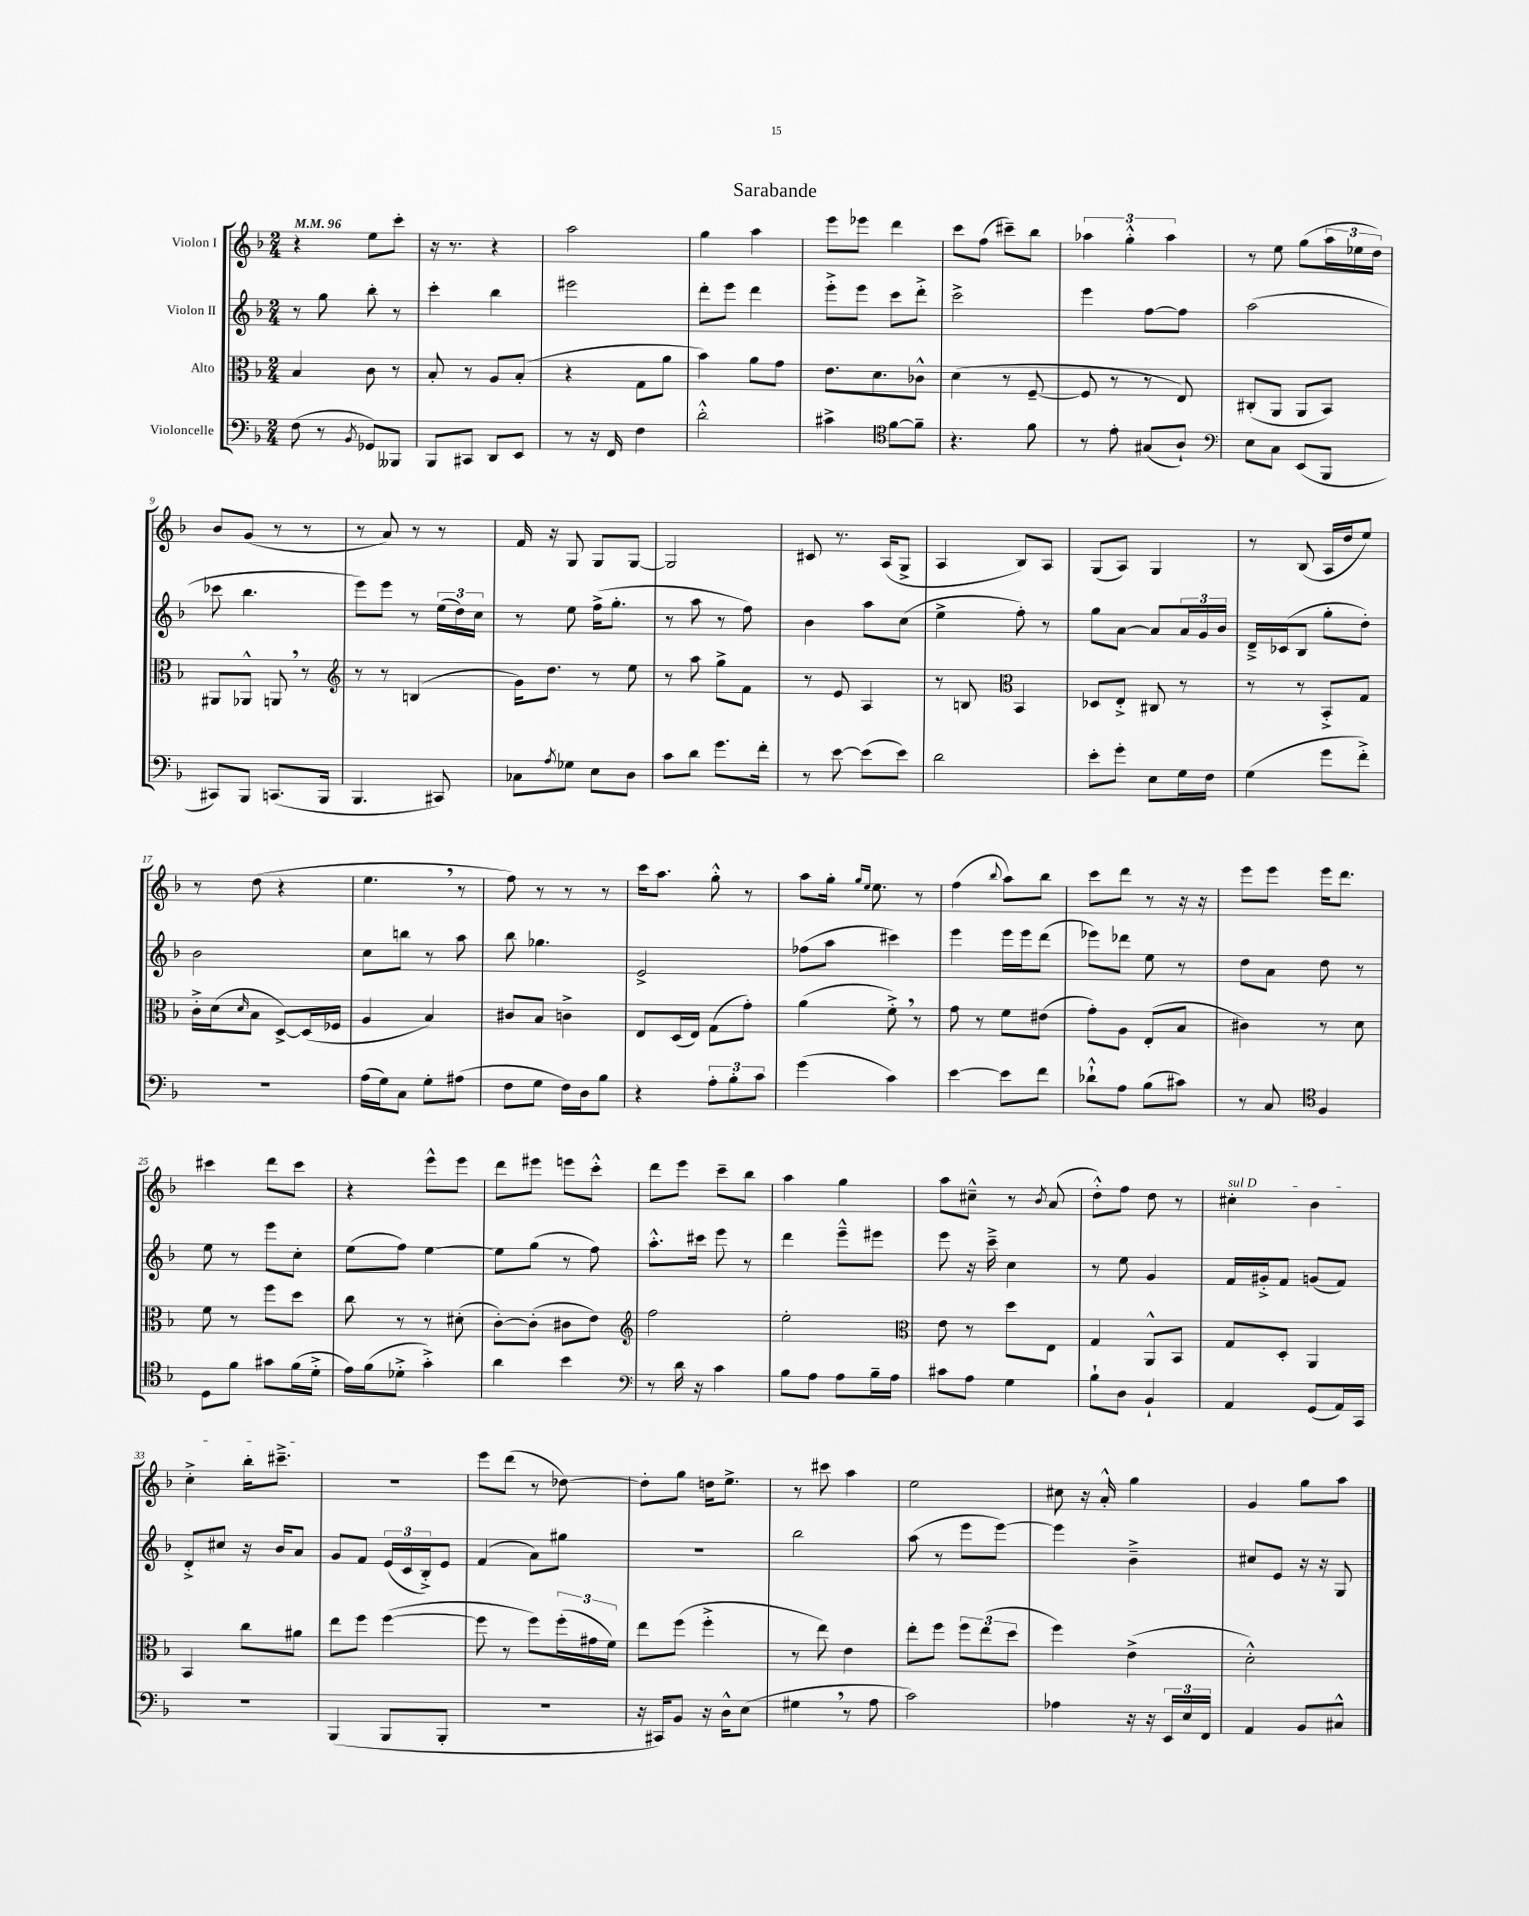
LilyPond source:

\header { title = "Sarabande" }
<<
\new StaffGroup <<
\new Staff = "s0" \with { instrumentName = "Violon I" } {
    \clef treble \key f \major \numericTimeSignature \time 2/4 \tempo 4 = 96
    r4 e''8 c'''8-. |
    r16 r8. r4 |
    a''2 |
    g''4 a''4 |
    e'''8 ees'''8 d'''4 |
    c'''8 f''8( cis'''8--) bes''8 |
    \tuplet 3/2 { aes''4 g''4-.-^ aes''4 } |
    r8 e''8 g''8( \tuplet 3/2 { a''16 ees''16 d''16) } |
    bes'8 g'8( r8 r8 |
    r8 a'8) r8 r8 |
    f'16 r16 g8 g8 g8~ |
    g2 |
    cis'8 r8. a16( g8-> |
    a4 bes8) a8 |
    g8( a8) g4 |
    r8 bes8( a16 d''16 e''8) |
    r8 d''8( r4 |
    e''4. \breathe r8 |
    f''8) r8 r8 r8 |
    c'''16 a''8. g''8-.-^ r8 |
    a''8 g''16-. \grace { g''16 e''16 } e''8. r8 |
    f''4( \appoggiatura { bes''8 } a''8) bes''8 |
    c'''8 d'''8 r8 r16 r16 |
    e'''8 e'''8 e'''16 d'''8. |
    cis'''4 d'''8 cis'''8 |
    r4 e'''8-^ e'''8 |
    d'''8 eis'''8 e'''8 c'''8-.-^ |
    d'''8 e'''8 c'''8-- bes''8 |
    a''4 g''4 |
    a''8 cis''8---^ r8 \acciaccatura { bes'8 } a'8( |
    d''8-.-^) f''8 d''8 r8 |
    \once \override TextSpanner.bound-details.left.text = \markup { \italic "sul D" } cis''4-.\startTextSpan bes'4 |
    c''4-.-> bes''16-. cis'''8.--->\stopTextSpan |
    R2 |
    e'''8 d'''8( r8 des''8~) |
    des''8-. g''8 d''16 e''8.-> |
    r8 cis'''8 a''4 |
    e''2 |
    cis''8 r16 a'16-.-^ g''4 |
    g'4 g''8 a''8 \bar "|." |
}
\new Staff = "s1" \with { instrumentName = "Violon II" } {
    \clef treble \key f \major \numericTimeSignature \time 2/4
    r8 g''8 bes''8-. r8 |
    c'''4-. bes''4 |
    eis'''2 |
    d'''8-. e'''8 d'''4 |
    e'''8-.-> e'''8 c'''8 d'''8-.-> |
    c'''2-> |
    e'''4 f''8~ f''8 |
    a''2( |
    ces'''8 bes''4. |
    e'''8) e'''8 r8 \tuplet 3/2 { e''16( d''16) c''16 } |
    r8 e''8 f''16->( g''8.-. |
    r8 a''8 r8 f''8) |
    bes'4 a''8 c''8( |
    e''4-> f''8-.) r8 |
    g''8 a'8~ a'8 \tuplet 3/2 { a'16 g'16 bes'16 } |
    d'16---> ces'16( bes8 g''8-. d''8-.) |
    bes'2 |
    c''8 b''8 r8 a''8 |
    bes''8 ges''4. |
    e'2-> |
    fes''8( a''8 cis'''4) |
    e'''4 e'''16 e'''16 d'''8( |
    ees'''8) des'''8 e''8 r8 |
    d''8 a'8 d''8 r8 |
    e''8 r8 e'''8 c''8-. |
    e''8( f''8) e''4~ |
    e''8 g''8( r8 f''8) |
    a''8.-.-^ cis'''16 e'''8 r8 |
    d'''4 e'''8---^ eis'''8 |
    e'''8 r16 c'''16---> c''4 |
    r8 e''8 g'4 |
    f'16 gis'16-.-> f'8 g'8( f'8) |
    d'8-.-> cis''8 r16 bes'16 a'8 |
    g'8 f'8 \tuplet 3/2 { e'16( c'16 bes16-.->) } e'8 |
    f'4( a'8) gis''8 |
    R2 |
    bes''2 |
    a''8( r8 e'''8 e'''8~) |
    e'''4 bes'4---> |
    cis''8 e'8 r16 r16 g8 \bar "|." |
}
\new Staff = "s2" \with { instrumentName = "Alto" } {
    \clef alto \key f \major \numericTimeSignature \time 2/4
    bes4 c'8 r8 |
    bes8-. r8 a8 bes8-.( |
    r4 g8 a'8 |
    bes'4) a'8 g'8 |
    e'8. d'8. ces'8-^ |
    d'4( r8 f8~-- |
    f8 r8 r8 e8) |
    cis8-.( a,8 a,8 bes,8) |
    ais,8 aes,8-^ a,8 \breathe r8 |
    \clef treble r8 r8 b4( |
    g'16) d''8. r8 e''8 |
    r8 a''8 g''8-> f'8 |
    r8 e'8 a4 |
    r8 b8 \clef alto bes,4 |
    des8 e8-.-> cis8 r8 |
    r8 r8 bes,8-.-> g8 |
    c'16-.-> d'16( \grace { d'16 } bes8 d8~->) d16( fes16 |
    a4 bes4) |
    cis'8 bes8 c'4-> |
    e8 d16( e16) g8( g'8-.) |
    a'4( f'8-.->) \breathe r8 |
    g'8 r8 f'8 eis'8( |
    g'8-.) a8 e8-.( bes8 |
    cis'4) r8 d'8 |
    f'8 r8 f''8 d''8 |
    c''8 r8 r8 dis'8-.( |
    c'8~-.) c'8-.( cis'8 e'8) |
    \clef treble f''2 |
    e''2-. |
    \clef alto e'8 r8 d''8 e8 |
    g4 a,8-^ bes,8 |
    g8 d8-. a,4 |
    bes,4 c''8 ais'8 |
    e''8 f''8 f''4~( |
    f''8 r8 f''8) \tuplet 3/2 { f''16-.( gis'16 f'16) } |
    e''8 f''8( f''4-.-> |
    r8 e''8) e'4 |
    e''8-. f''8 \tuplet 3/2 { f''8 e''8( d''8 } |
    f''4) e'4->( |
    d'2-.-^) \bar "|." |
}
\new Staff = "s3" \with { instrumentName = "Violoncelle" } {
    \clef bass \key f \major \numericTimeSignature \time 2/4
    f8( r8 \acciaccatura { bes,8 } ges,8) beses,,8 |
    bes,,8 cis,8 d,8 e,8 |
    r8 r16 f,16 f4 |
    d'2-.-^ |
    cis'4-> \clef tenor f'8~ f'8-- |
    r4. f'8 |
    r8 e'8-. gis8( a8-!) |
    \clef bass e8 c8 e,8( bes,,8 |
    cis,8) bes,,8 c,8.( bes,,16 |
    bes,,4. cis,8) |
    ces8 \acciaccatura { a8 } ges8 e8 d8 |
    c'8 d'8 g'8. f'16-. |
    r8 e'8~ e'8( e'8) |
    d'2 |
    e'8-. g'8-. e8 g16 f16 |
    g4( g'8 f'8-.->) |
    r2 |
    a16( g16) c8 g8-. ais8( |
    f8 g8 f16) d16 bes8 |
    r4 \tuplet 3/2 { a8-. bes8-. c'8 } |
    g'4( c'4) |
    e'4~ e'8 f'8 |
    des'8-!-^ a8 bes8( cis'8) |
    r8 c8 \clef tenor f4 |
    d8 f'8 gis'8 f'16( d'16-.-> |
    e'16) f'16( des'8-.-> g'4-.->) |
    a'4 bes'4 |
    \clef bass r8 d'16 r16 c'4 |
    bes8 a8 a8 bes16-- a16 |
    cis'8 a8 g4 |
    bes8-! d8 bes,4-! |
    a,4 g,8( a,16) c,16 |
    r2 |
    bes,,4( bes,,8 bes,,8-. |
    r2 |
    r16 cis,16) bes,8 r16 d16-^ e8( |
    gis4 \breathe r8 a8 |
    c'2) |
    aes4 r16 r16 \tuplet 3/2 { e,16 e16 f,16 } |
    a,4 bes,8 cis8-^ \bar "|." |
}
>>
>>
